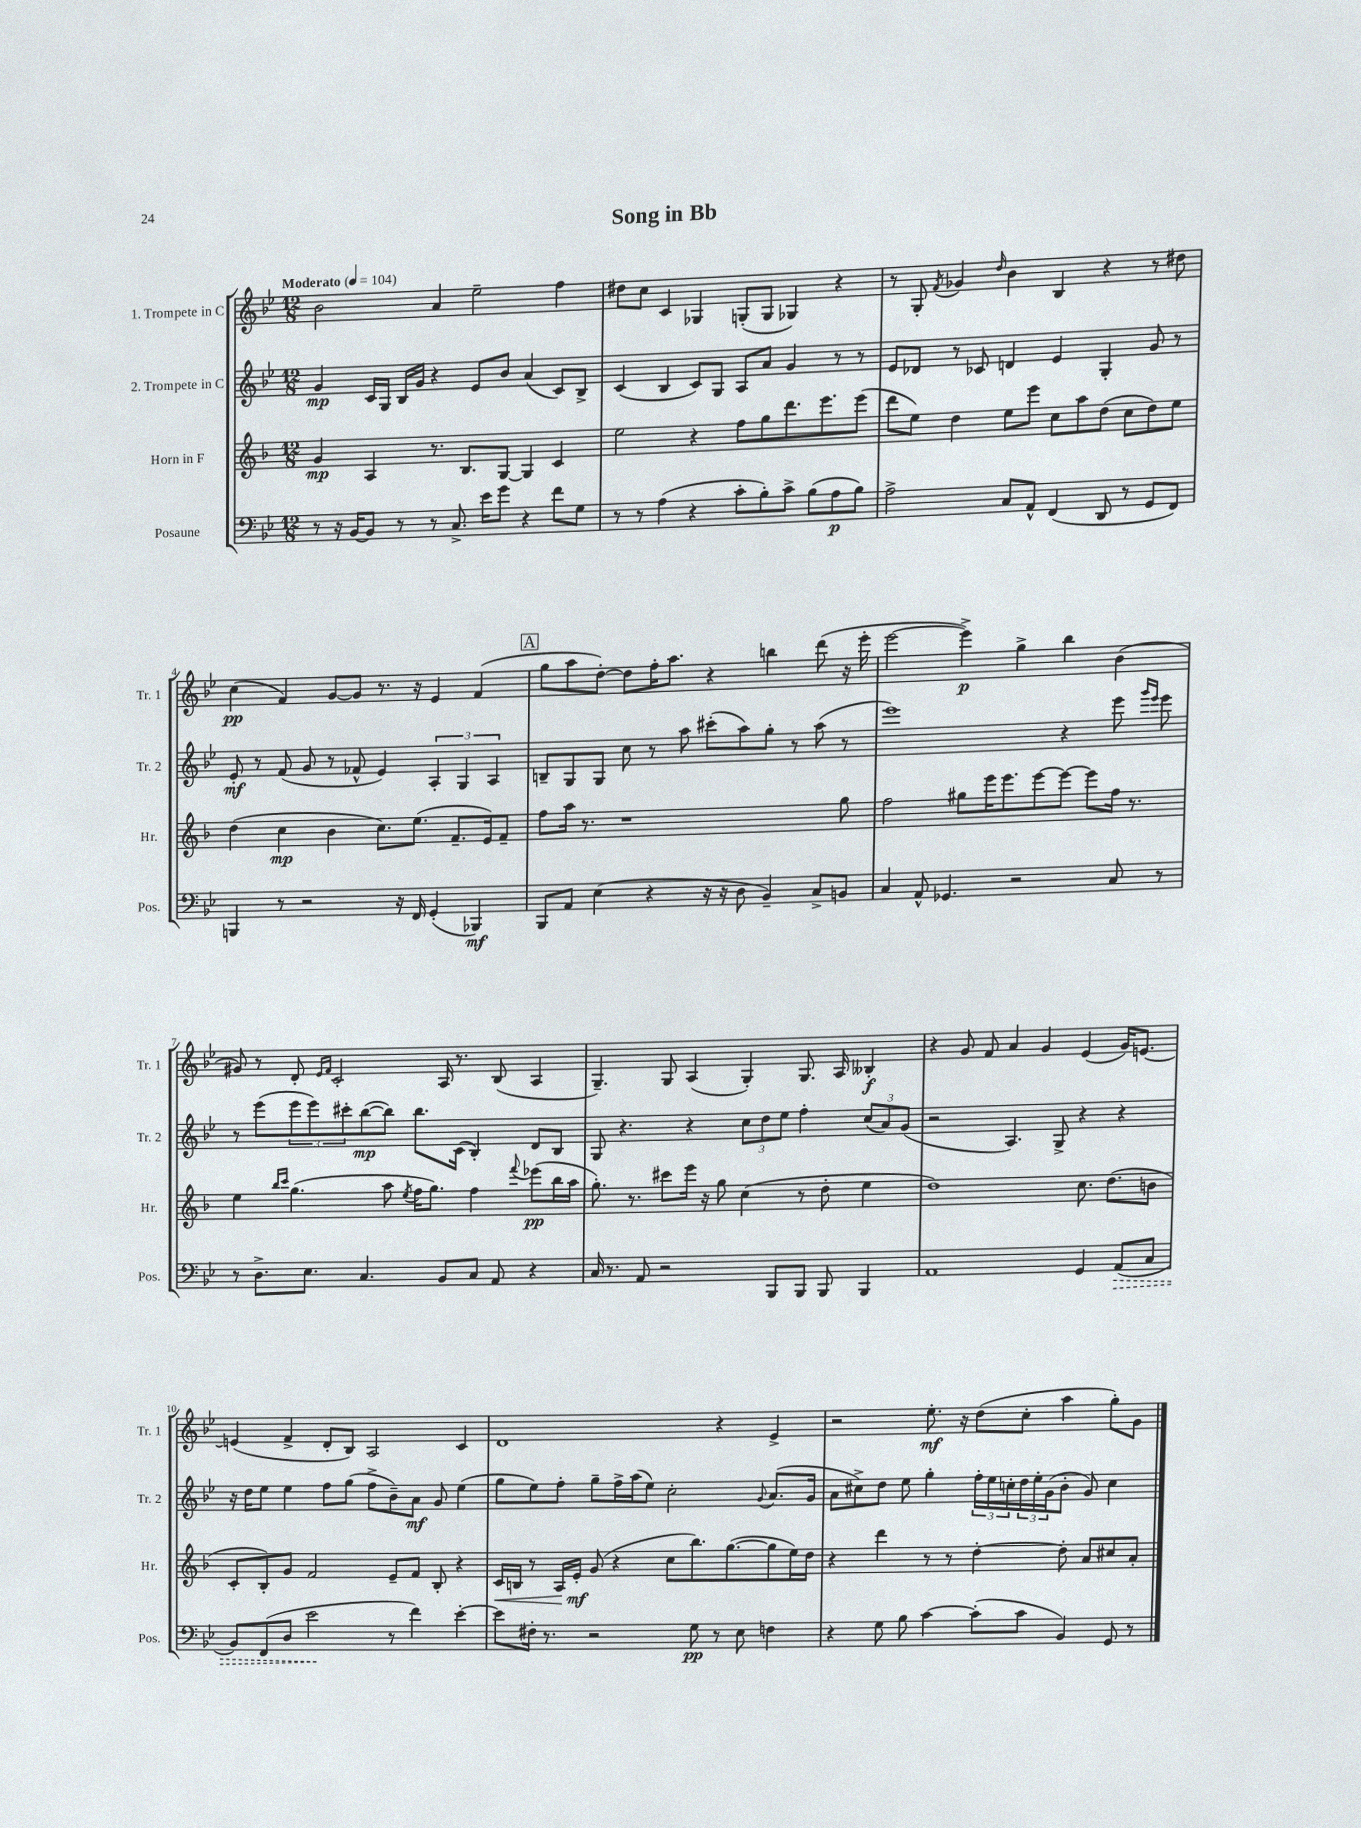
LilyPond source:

\header { title = "Song in Bb" }
<<
\new StaffGroup <<
\new Staff = "s0" \with { instrumentName = "1. Trompete in C" shortInstrumentName = "Tr. 1" } {
    \clef treble \key bes \major \numericTimeSignature \time 12/8 \tempo "Moderato" 4 = 104
    bes'2 a'4 ees''2-- f''4 |
    dis''8 c''8 c'4 ges4 g8-.( g8 ges4) r4 |
    r8 g8-. \acciaccatura { f'8 } ges'4 \grace { d''16 } bes'4 bes4 r4 r8 dis''8 |
    c''4\pp( f'4) g'8~ g'8 r8. r16 ees'4 f'4( |
    \mark \markup { \box "A" } g''8 a''8 d''8~-.) d''8 f''16-. a''8. r4 b''4 d'''8( r16 ees'''16-. |
    ees'''2~ ees'''4->\p) g''4-> bes''4 bes'4( |
    gis'8) r8 d'8-. \grace { ees'16 f'16 } c'2-. a16 r8. bes8( a4 |
    g4.--) g8 a4( g4-.) g8. a16 beses4-.\f |
    r4 g'8 f'8 a'4 g'4 ees'4( g'16) e'8.~ |
    e'4( f'4-> d'8-. bes8) a2 c'4 |
    d'1 r4 ees'4-> |
    r2 ees''8.-.\mf r16 d''8( c''8-. a''4 g''8-.) g'8 \bar "|." |
}
\new Staff = "s1" \with { instrumentName = "2. Trompete in C" shortInstrumentName = "Tr. 2" } {
    \clef treble \key bes \major \numericTimeSignature \time 12/8
    g'4\mp c'16 g16 bes16 g'16 r4 ees'8 bes'8 a'4( c'8) bes8-> |
    c'4( bes4 c'8) g8 a8 a'8 g'4 r8 r8 |
    ees'8 des'8 r8 ces'8 d'4 ees'4 g4-. g'8 r8 |
    ees'8-.\mf r8 f'8( g'8 r8 fes'8-^ ees'4) \tuplet 3/2 { a4-. g4 a4 } |
    \mark \markup { \box "A" } b8-- g8 g8 c''8 r8 a''8 cis'''8-.( a''8) g''8-. r8 a''8( r8 |
    ees'''1) r4 ees'''8 \grace { g'''16 ees'''16 } ees'''8 |
    r8 ees'''8( \tuplet 3/2 { ees'''8 ees'''8) cis'''8-. } bes''8~\mp( bes''8) bes''8. c'16( bes4-.) d'8 bes8 |
    g8 r4. r4 \tuplet 3/2 { c''8 d''8 ees''8 } f''4-. \tuplet 3/2 { c''8( a'8) g'8( } |
    r2 a4.) g8-> r4 r4 |
    r16 d''16 ees''8 ees''4 f''8 g''8( f''8-> bes'8--) a'8\mf g'8 ees''4( |
    g''8 ees''8) f''8-. g''8-- f''16-> a''16( ees''8) c''2-. \appoggiatura { g'8 } a'8.( g'16 |
    a'8 cis''8->) d''8 ees''8 g''4-. \tuplet 3/2 { f''16-. ees''16 c''16-. } \tuplet 3/2 { d''16 ees''16-. g'16( } bes'8-. g'8) c''4 \bar "|." |
}
\new Staff = "s2" \with { instrumentName = "Horn in F" shortInstrumentName = "Hr." } {
    \clef treble \key f \major \numericTimeSignature \time 12/8
    g'4\mp a4 r8. bes8. g8~ g4 c'4 |
    e''2 r4 f''8 g''8 d'''8. e'''8. e'''8( |
    d'''8 e''8) d''4 e''8 e'''8 c''8 a''8 d''8( c''8 d''8) e''8 |
    d''4( c''4\mp bes'4 c''8.) e''8.( f'8.-- e'16) f'8-- |
    \mark \markup { \box "A" } f''8 a''16 r8. r1 g''8 |
    f''2 gis''8 e'''16 e'''8. e'''8~ e'''8~ e'''8 f''16 r8. |
    e''4 \grace { bes''16 c'''16 } g''4.( a''8 \acciaccatura { e''8 } f''16 g''8.) f''4 \appoggiatura { f'''8 } ees'''8\pp( bes''16 a''16 |
    g''8.-.) r8. cis'''8 e'''16 r16 g''8 c''4( r8 d''8-. e''4 |
    d''1) c''8. d''8.( b'8 |
    c'8-. bes8-.) g'8 f'2 e'8-- f'8 bes8-. r4 |
    c'16\< b16 r8 a16 e'16-.\mf\! g'8( r4 c''8 bes''8.) g''8.~( g''8 e''16) d''16 |
    r4 d'''4 r8 r8 d''4~-. d''8-. a'8 cis''8 a'8-. \bar "|." |
}
\new Staff = "s3" \with { instrumentName = "Posaune" shortInstrumentName = "Pos." } {
    \clef bass \key bes \major \numericTimeSignature \time 12/8
    r8 r16 bes,16~ bes,8 r8 r8 c8.-> ees'16 g'8 r4 f'8 g8 |
    r8 r8 a4( r4 c'8-. bes8-.) c'8-> bes8( a8\p bes8) |
    a2-> c8 a,8-^ f,4( d,8 r8 g,8 f,8) |
    b,,4 r8 r2 r16 f,16 g,4-.( bes,,4\mf) |
    \mark \markup { \box "A" } bes,,8 a,8 ees4( r4 r16 r16 d8 bes,4--) c8-> b,8 |
    c4 a,8-^ ges,4. r2 c8 r8 |
    r8 d8.-> ees8. c4. bes,8 c8 a,8 r4 |
    c16 r8. a,8 r2 bes,,8 bes,,8 bes,,8 bes,,4 |
    a,1 g,4 \once \override Hairpin.style = #'dashed-line a,8\>( c8 |
    bes,8) f,8( d8 ees'2\! r8 f'4) ees'4~-. |
    ees'8 fis16-. r8. r2 g8\pp r8 ees8 f4 |
    r4 g8 bes8 c'4~ c'8-.( c'8 bes,4) g,8 r8 \bar "|." |
}
>>
>>
